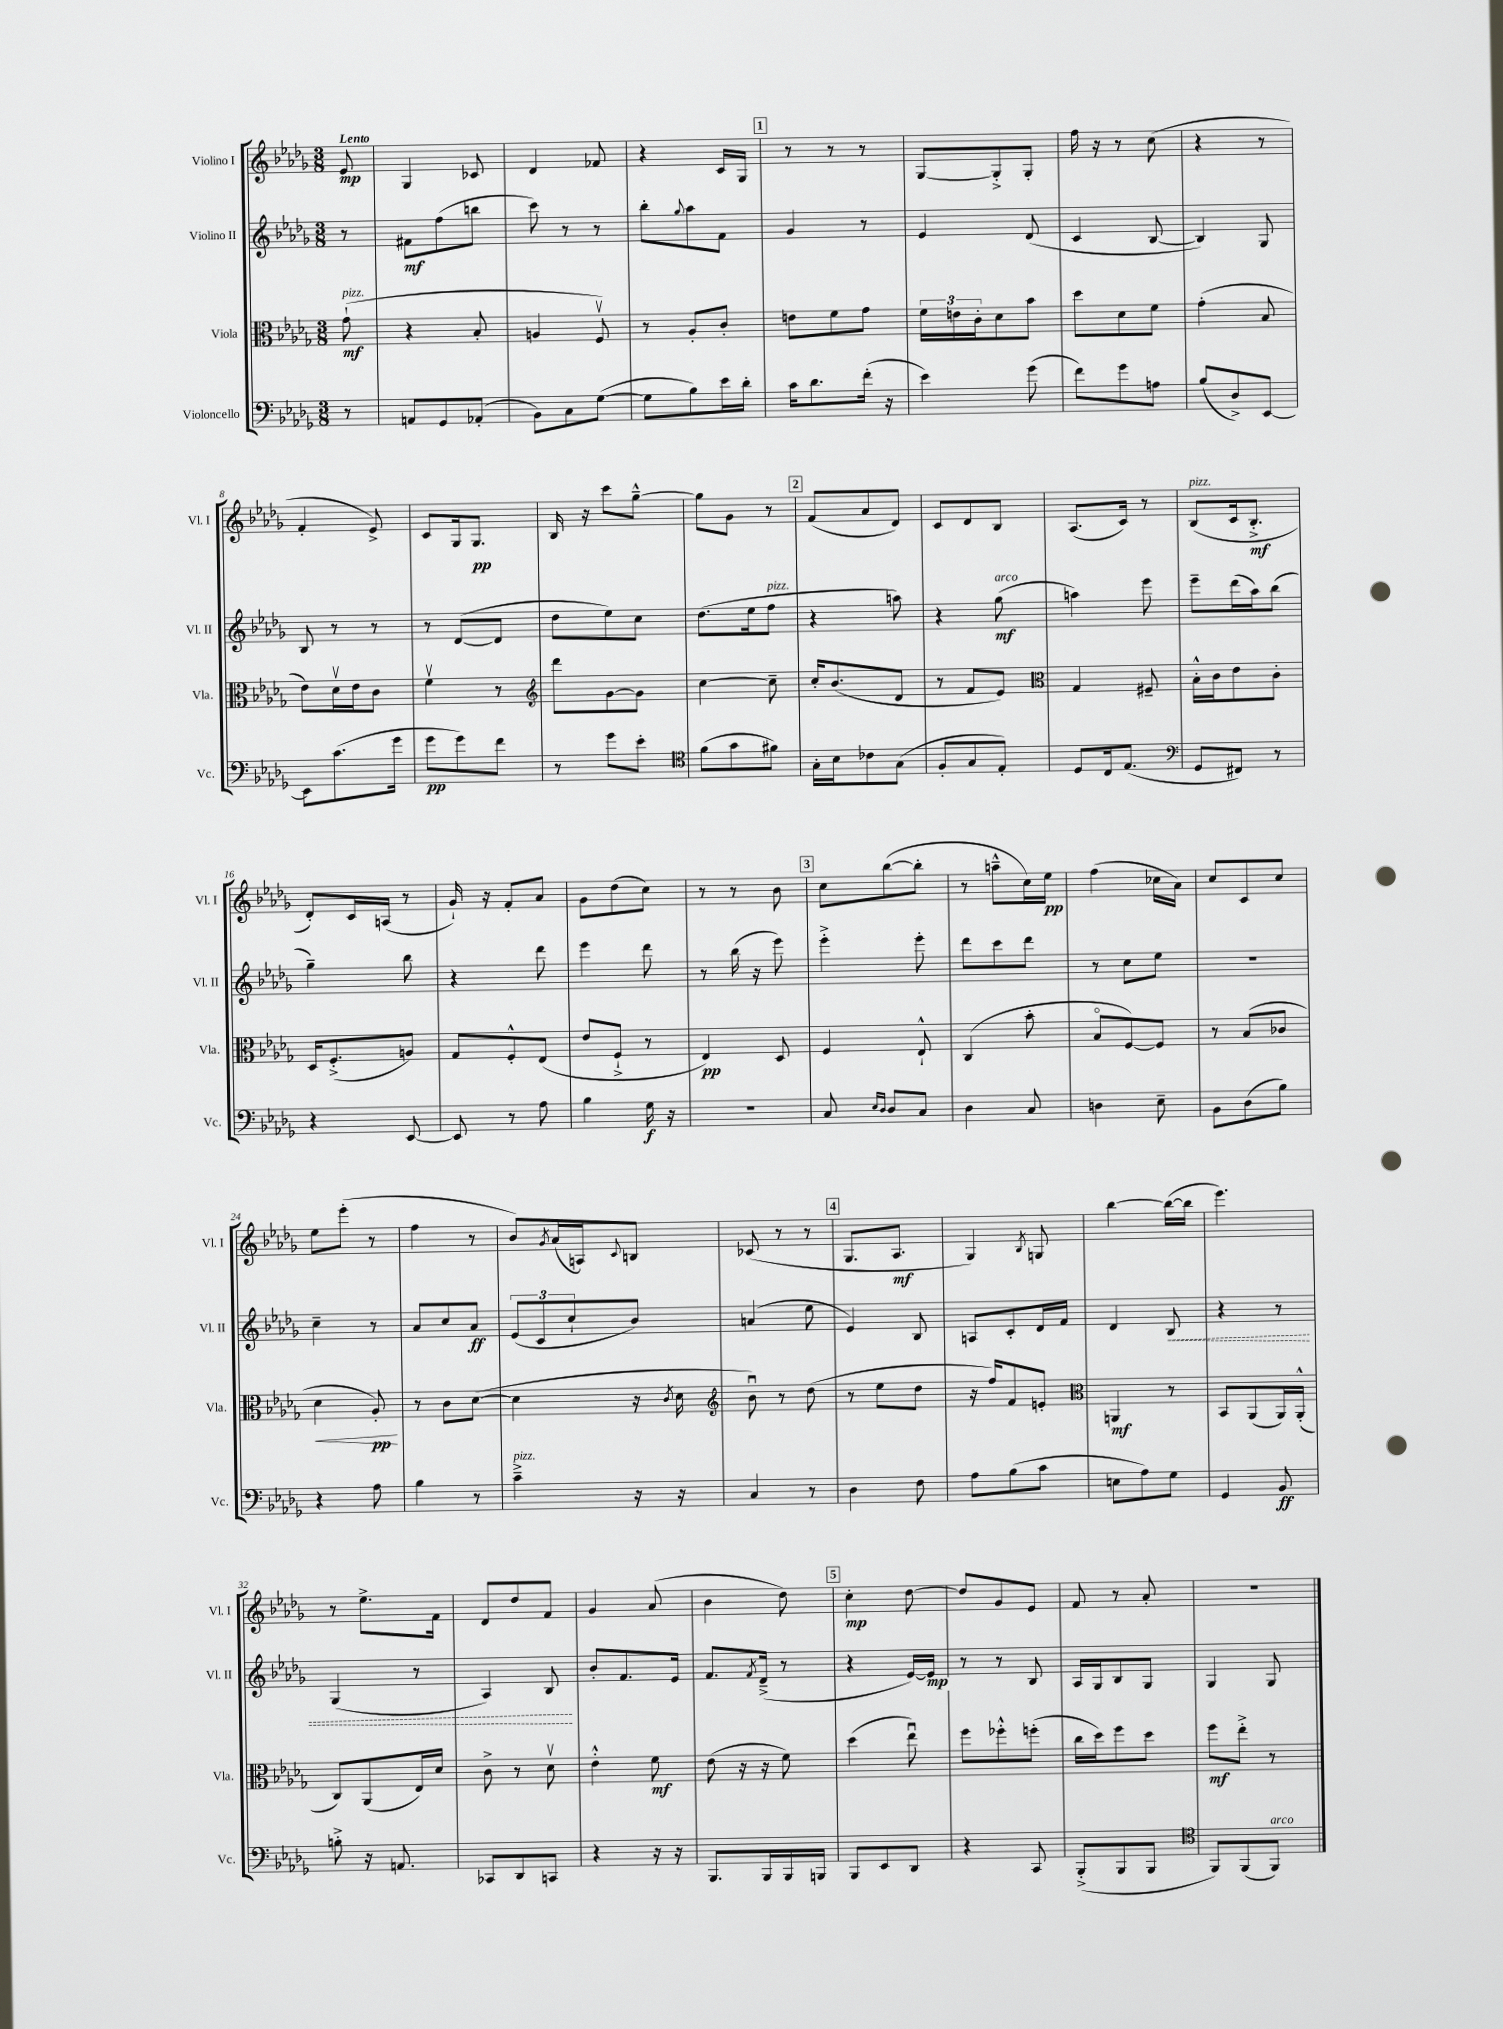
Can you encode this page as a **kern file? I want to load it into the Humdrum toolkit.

**kern	**kern	**kern	**kern
*staff4	*staff3	*staff2	*staff1
*clefF4	*clefC3	*clefG2	*clefG2
*k[b-e-a-d-g-]	*k[b-e-a-d-g-]	*k[b-e-a-d-g-]	*k[b-e-a-d-g-]
*M3/8	*M3/8	*M3/8	*M3/8
8r	(8g-`	8r	8e-
=	=	=	=
8AA	4r	8f#	4G-
8GG-	.	(8ff	.
(8AA-'	8B-'	8bb	8c-
=	=	=	=
8BB-)	4A	8ccc)	4d-
8C	.	8r	.
([8G-	8Fv)	8r	8f-
=	=	=	=
8G-]	8r	8bb-'	4r
.	.	8qqgg-	.
8B-)	8A-'	8aa-	.
16e-	8c'	8f	16c
16d-'	.	.	16G-
=	=	=	=
16c	8e	4g-	8r
8.d-	.	.	.
.	8f	.	8r
(16f'	8g-	8r	8r
16r	.	.	.
=	=	=	=
4e-)	24f	4e-	[8G-
.	24e	.	.
.	24c'	.	.
.	8d-	.	8G-'^]
(8g-	8b-	(8d-	8G-'
=	=	=	=
8f)	8dd-	4c	16ff
.	.	.	16r
8g-	8d-	.	8r
8A	8f	[8B-	(8cc
=	=	=	=
(8B-	(4g-'	4B-])	4r
8D-^)	.	.	.
[8EE-	8B-	8G-	8r
=	=	=	=
8EE-]	8e-)	8B-	4f'
(8.c	16d-v	8r	.
.	16e-	.	.
.	8c	8r	8e-^)
16g-	.	.	.
=	=	=	=
8g-	4fv	8r	8c
8g-)	.	([8d-	16G-
.	.	.	8.G-
8f	8r	8d-]	.
=	=	=	=
*	*clefG2	*	*
8r	8ddd-	8dd-	16B-
.	.	.	16r
8g-	[8g-	8ee-)	8ccc
8e-'	8g-]	8cc	[8gg-~^^
=	=	=	=
*clefC4	*	*	*
(8f	[4cc	(8.dd-	8gg-]
8g-	.	.	8g-
.	.	16ee-	.
8f#)	8cc~]	8ff	8r
=	=	=	=
16G-'	16cc'	4r	(8f
16B-	(8.b-	.	.
8c-	.	.	8a-
(8G-	8d-	8aa)	8d-)
=	=	=	=
8F'	8r	4r	8c
8G-	8f	.	8d-
8E-')	8e-)	(8gg-	8B-
=	=	=	=
*	*clefC3	*	*
8D-	4G-	4aa)	(8.A-
16C	.	.	.
(8.E-	.	.	16c)
.	8F#~	8eee-	8r
=	=	=	=
*clefF4	*	*	*
8GG-	16B-'^^	8eee-~	(8B-
.	16c	.	.
8FF#)	8e-	(16ddd-	16c
.	.	16aa-)	8.B-'^
8r	8c'	(8bb-	.
=	=	=	=
4r	16D-	4gg-~)	8d-')
.	(8.F'^	.	.
.	.	.	16c
.	.	.	(16A
[8EE-	8A)	8bb-	8r
=	=	=	=
8EE-]	8G-	4r	16g-`)
.	.	.	16r
8r	8F'^^	.	8f'
8A-	(8E-	8ddd-	8a-
=	=	=	=
4B-	8e-	4eee-	8g-
.	8F`^	.	(8dd-
16G-	8r	8ddd-	8cc)
16r	.	.	.
=	=	=	=
4.r	4E-)	8r	8r
.	.	(16bb-	8r
.	.	16r	.
.	8D-	8eee-)	8b-
=	=	=	=
8C	4F	4eee-'^	8cc
16qqE-	.	.	.
16qqD-	.	.	.
8D-	.	.	([8bb-
8C	8E-`^^	8eee-'	8bb-']
=	=	=	=
4D-	(4C	8ddd-	8r
.	.	8ccc	8aa~^^
8C	8b-'	8ddd-	16cc)
.	.	.	16ee-
=	=	=	=
4D	8B-o	8r	(4ff
.	[8F)	8cc	.
8E-~	8F]	8ee-	16cc-
.	.	.	16a-)
=	=	=	=
8BB-	8r	4.r	8cc
(8D-	(8B-	.	8c
8B-)	8c-	.	8cc
=	=	=	=
4r	4d-	4cc~	8ee-
.	.	.	(8eee-'
8A-	8A-')	8r	8r
=	=	=	=
4B-	8r	8a-	4ff
.	8c	8cc	.
8r	([8d-	8a-	8r
=	=	=	=
4c~^	4d-]	(12e-	8b-)
.	.	12c	.
.	.	.	8qg-
.	.	.	(16a-
.	.	12cc`	.
.	.	.	16A)
.	.	.	8qqc
16r	16r	8b-)	8B
.	8qc	.	.
16r	16d-	.	.
=	=	=	=
*	*clefG2	*	*
4C	8b-u)	(4a	(8c-
.	8r	.	8r
8r	(8dd-	8ee-	8r
=	=	=	=
4D-	8r	4e-)	8.G-
.	8ee-	.	.
.	.	.	8.A-
8F	8dd-	8B-	.
=	=	=	=
8A-	16r	8A	4G-)
.	16ff)	.	.
(8B-	8f	8c'	.
.	.	.	8qB-
8c	8e'	16d-	8G
.	.	16f	.
=	=	=	=
*	*clefC3	*	*
8E	4AA	4d-	[4bb-
8A-)	.	.	.
8G-	8r	8B-	(16bb-_
.	.	.	16bb-]
=	=	=	=
4GG-	8BB-	4r	4.eee-)
.	(8AA-	.	.
8BB-	16AA-)	8r	.
.	(16AA-'^^	.	.
=	=	=	=
8B'^	8C)	(4G-	8r
16r	(8AA-	.	8.ee-^
8.AA	.	.	.
.	16E-)	8r	.
.	16d-	.	16f
=	=	=	=
8CC-	8c^	4A-)	8d-
8DD-	8r	.	8dd-
8CC	8d-v	8B-	8f
=	=	=	=
4r	4e-'^^	8b-'	4g-
.	.	8.f	.
16r	8f	.	(8a-
16r	.	16e-	.
=	=	=	=
8.BBB-	(8e-	8.f	4b-
.	16r	.	.
.	.	8qf	.
16BBB-	16r	(16d-~^	.
16BBB-	8f)	8r	8dd-)
16BBB	.	.	.
=	=	=	=
8BBB-	(4dd-	4r	4cc'
8EE-	.	.	.
8DD-	8ee-u)	[16e-)	[8dd-
.	.	16e-]	.
=	=	=	=
4r	8ff	8r	8dd-]
.	8ff-'^^	8r	8g-
8CC	(8ff'	8B-	8e-
=	=	=	=
(8BBB-'^	16cc	16A-	8f
.	16dd-)	16G-	.
8BBB-	8ff	8B-	8r
8BBB-	8dd-	8G-	8a-'
=	=	=	=
*clefC4	*	*	*
8FF)	8ff	4G-	4.r
(8FF	8ee-'^	.	.
8FF)	8r	8G-	.
==	==	==	==
*-	*-	*-	*-
